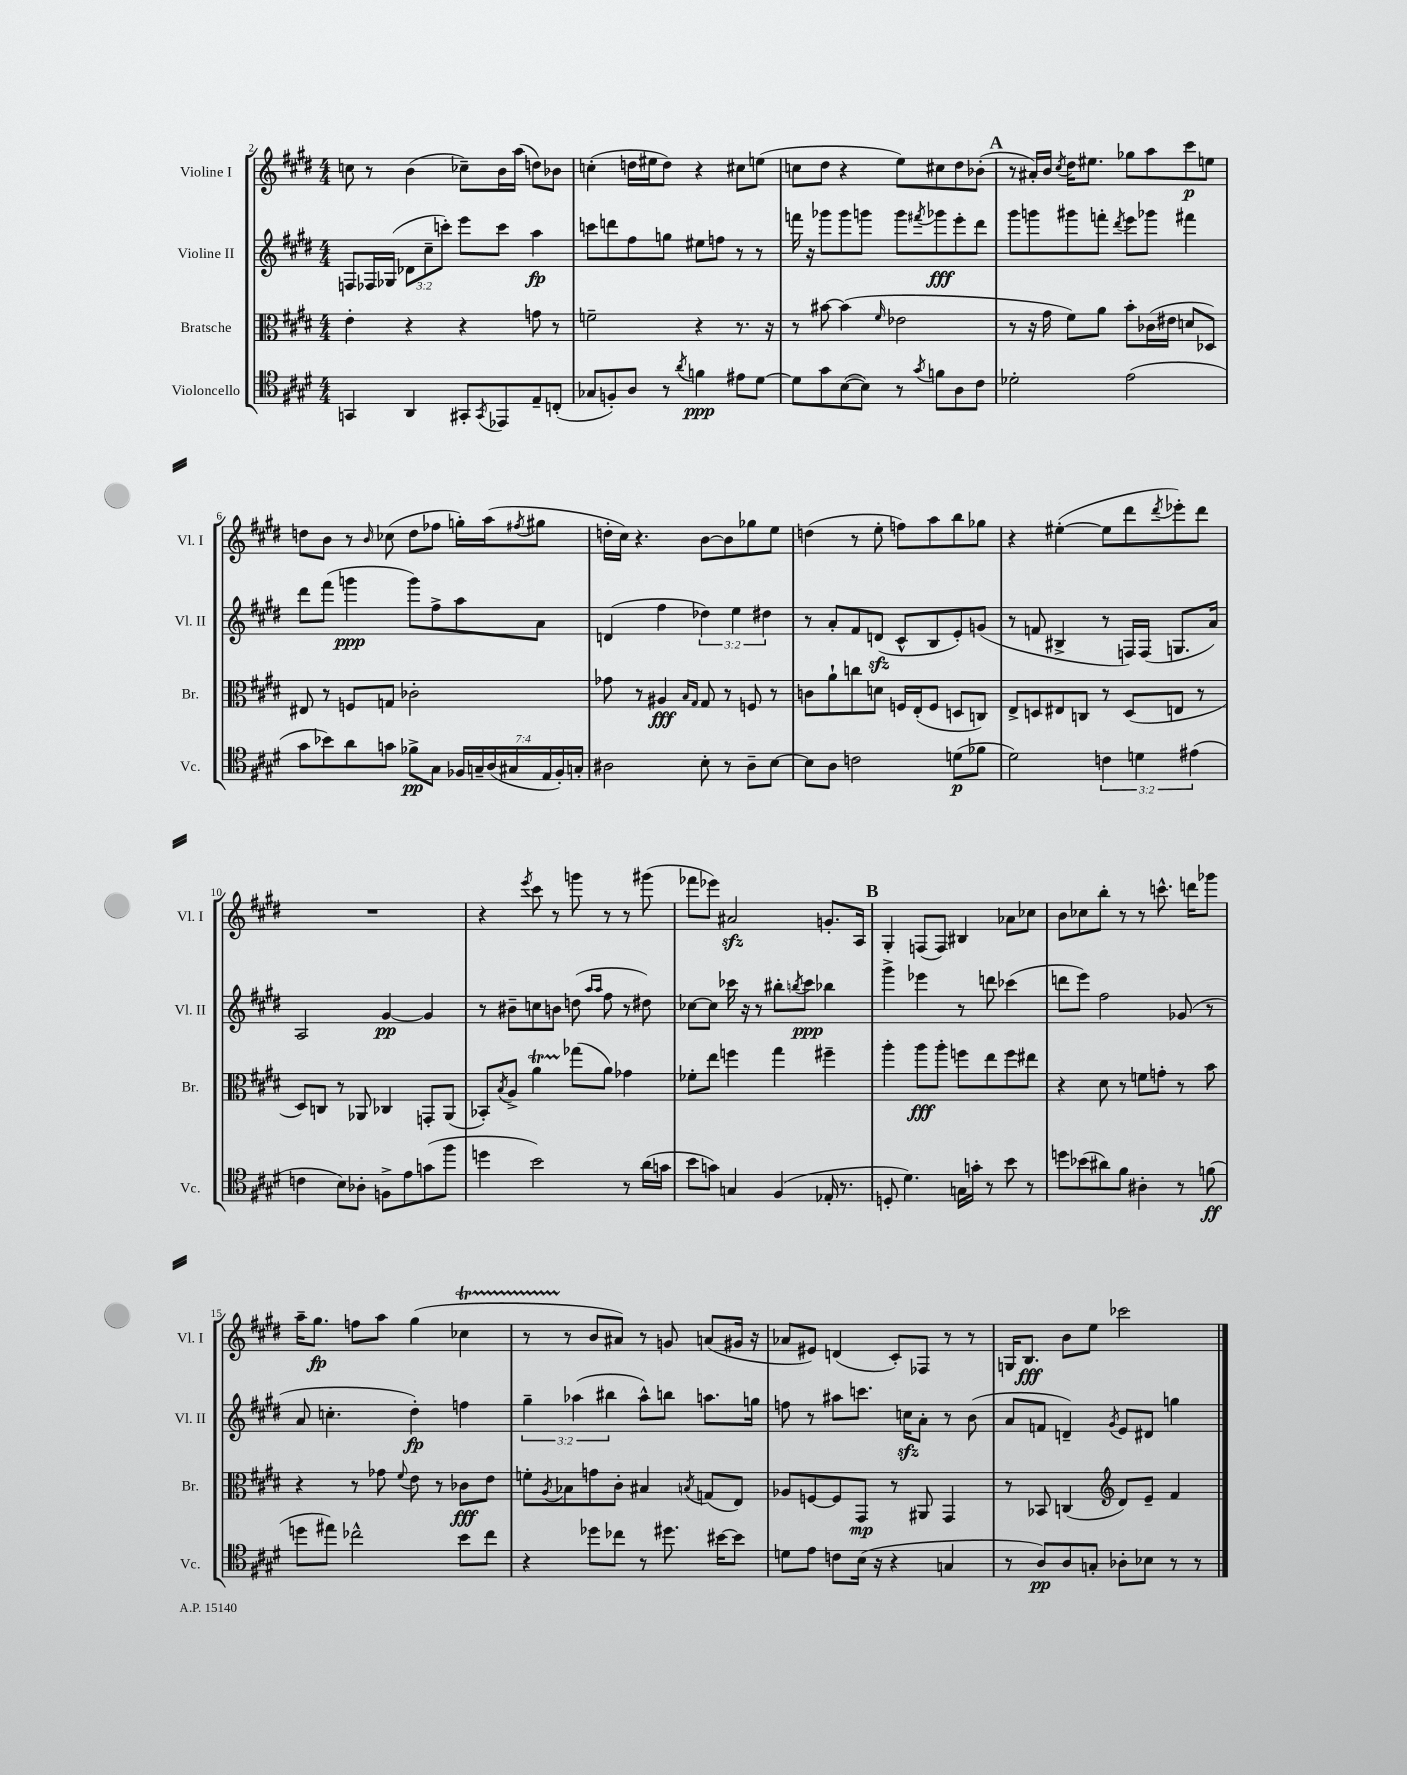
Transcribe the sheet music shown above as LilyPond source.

<<
\new StaffGroup <<
\new Staff = "s0" \with { instrumentName = "Violine I" shortInstrumentName = "Vl. I" } {
    \clef treble \key e \major \numericTimeSignature \time 4/4
    c''8 r8 b'4( ces''8--) b'16 a''16( d''8) bes'8 |
    c''4-.( d''16 eis''16 d''8) r4 cis''8 e''8( |
    c''8 dis''8 r4 e''8) cis''8 dis''8 bes'8-.( |
    \mark \markup { \bold "A" } r8 ais'16-.) b'16 \acciaccatura { cis''8 } dis''16 eis''8. ges''8 a''8 cis'''8\p e''8 |
    d''8 b'8 r8 \grace { b'16 } ces''8( d''8 fes''8 g''16-.) a''16( \acciaccatura { fis''8 } gis''8 |
    d''16-. cis''16) r4. b'8~ b'8 ges''8 e''8 |
    d''4( r8 e''8-. f''8) a''8 b''8 ges''8 |
    r4 eis''4~-.( eis''8 dis'''8 \acciaccatura { dis'''8 } ees'''8-.) dis'''8 |
    R1 |
    r4 \acciaccatura { e'''8 } cis'''8 r8 g'''8 r8 r8 gis'''8( |
    fes'''8 ees'''8) ais'2\sfz g'8.-. a16 |
    \mark \markup { \bold "B" } gis4-. f8( f8) bis4 aes'8 ces''8 |
    b'8 ces''8 b''8-. r8 r8 c'''8.-^ d'''16 ges'''8 |
    a''16-- gis''8.\fp f''8 a''8 gis''4( ces''4\startTrillSpan |
    r8 r8\stopTrillSpan b'8 ais'8) r8 g'8 a'8( gis'16 r16 |
    aes'8 eis'8) d'4( cis'8-.) fes8 r8 r8 |
    g16 b8.\fff b'8 e''8 ces'''2 \bar "|." |
}
\new Staff = "s1" \with { instrumentName = "Violine II" shortInstrumentName = "Vl. II" } {
    \clef treble \key e \major \numericTimeSignature \time 4/4 \override Staff.TupletNumber.text = #tuplet-number::calc-fraction-text
    f8 fes16 ges16( \tuplet 3/2 { des'8 cis''8-- c'''8-.) } e'''8 c'''8 a''4\fp |
    c'''8 d'''8 fis''8 g''8 eis''8 f''8 r8 r8 |
    f'''16 r16 ges'''8 ges'''8 g'''8 g'''8 \acciaccatura { fis'''8 } ges'''8\fff e'''8-. dis'''8 |
    \mark \markup { \bold "A" } gis'''8 g'''8 gis'''8 f'''8-. \acciaccatura { dis'''8 } e'''8 ges'''8 fis'''4 |
    dis'''8 fis'''8( g'''4\ppp g'''8) fis''8-> a''8 a'8 |
    d'4( fis''4 \tuplet 3/2 { des''4) e''4 dis''4 } |
    r8 a'8-. fis'8 d'8\sfz( cis'8-^ b8 e'8-.) g'8( |
    r8 f'8 bis4-> r8 f16) f16( g8. a'16) |
    a2 gis'4~\pp gis'4 |
    r8 bis'8-- c''8 b'8 d''8( \grace { a''16 a''16 } fis''8 r8 dis''8) |
    ces''8~ ces''8 ces'''16 r16 r8 bis''8-. \acciaccatura { b''8 } ces'''8\ppp bes''4 |
    \mark \markup { \bold "B" } gis'''4-> ees'''4 r8 d'''8 ces'''4( |
    d'''8 e'''8) fis''2 ges'8( r8 |
    a'8 c''4.-. dis''4-.\fp) f''4 |
    \tuplet 3/2 { gis''4-- aes''4( bis''4 } aes''8-^) b''8 a''8. g''16 |
    f''8 r8 ais''8 c'''8. c''16\sfz a'8-. r8 b'8( |
    a'8 f'8 d'4--) \acciaccatura { gis'8 } e'8 dis'8 g''4 \bar "|." |
}
\new Staff = "s2" \with { instrumentName = "Bratsche" shortInstrumentName = "Br." } {
    \clef alto \key e \major \numericTimeSignature \time 4/4
    e'4-. r4 r4 g'8 r8 |
    f'2-- r4 r8. r16 |
    r8 bis'8~ bis'4( \grace { fis'16 } ees'2 |
    \mark \markup { \bold "A" } r8 r16 gis'16 fis'8) a'8 b'8-. ces'16( eis'16 d'8 des8) |
    eis8 r8 f8 g8 ces'2-. |
    ges'8 r8 ais4\fff \grace { b16 gis16 } gis8 r8 f8 r8 |
    c'8 a'8-! c''8 d'8 f16 e16-.( f8 d8 c8) |
    e8-> d8 eis8 c8 r8 d8( e8 r8 |
    dis8) c8 r8 aes,8 ces4 g,8-. aes,8( |
    bes,8-.) \acciaccatura { b8 } a8-> a'4\startTrillSpan ges''8\stopTrillSpan( a'8) ges'4 |
    fes'8-. e''8 f''4 gis''4 fis''4-- |
    \mark \markup { \bold "B" } a''4-. a''8\fff a''8-. f''8 e''8 f''8 eis''8 |
    r4 dis'8 r8 f'8 g'8-. r8 b'8 |
    r4 r8 ges'8 \appoggiatura { fis'8 } e'8 r8 ces'8\fff e'8 |
    f'8-. \acciaccatura { a8 } bes8 g'8 cis'8-. bis4 \acciaccatura { b8 } g8( e8) |
    aes8 f8~ f8 gis,8\mp r8 ais,8 gis,4 |
    r8 bes,8 c4( \clef treble dis'8) e'8-- fis'4 \bar "|." |
}
\new Staff = "s3" \with { instrumentName = "Violoncello" shortInstrumentName = "Vc." } {
    \clef tenor \key e \major \numericTimeSignature \time 4/4 \override Staff.TupletNumber.text = #tuplet-number::calc-fraction-text
    g,4 a,4 gis,8-. \acciaccatura { gis,8 } ees,8 e8-- c8-.( |
    ges8 f8-.) a8 r8 \acciaccatura { a'8 } f'4\ppp eis'8 dis'8~ |
    dis'8 gis'8 b8~( b8) r8 \acciaccatura { gis'8 } f'8 a8 cis'8 |
    \mark \markup { \bold "A" } des'2-. e'2( |
    gis'8 bes'8) a'8 g'8 fes'8->\pp gis8 \tuplet 7/4 { fes16 g16-- a16( gis16 e16 fes16-.) g16-. } |
    ais2 b8-. r8 ais8-- b8~ |
    b8 a8 c'2 d'8\p( fes'8 |
    dis'2) \tuplet 3/2 { c'4 d'4 eis'4( } |
    c'4 b8) aes8-. f8-> e'8 g'8( fis''8 |
    d''4 b'2) r8 a'16( g'16 |
    b'8 g'8) g4 fis4( ees16-. r8. |
    \mark \markup { \bold "B" } d8-. dis'4.) g16 g'16-. r8 b'8 r8 |
    d''8 bes'8( ais'8) fis'8 ais4-. r8 f'8\ff( |
    d''8 eis''8) ces''2-^ b'8 ces''8 |
    r4 des''8 ces''8 r8 dis''8. bis'16~ bis'8 |
    d'8 e'8 c'8 b16( r16 r4 g4 |
    r8 a8\pp) a8 g8-. aes8-. bes8 r8 r8 \bar "|." |
}
>>
>>
\layout { \context { \Score currentBarNumber = #2 } }
